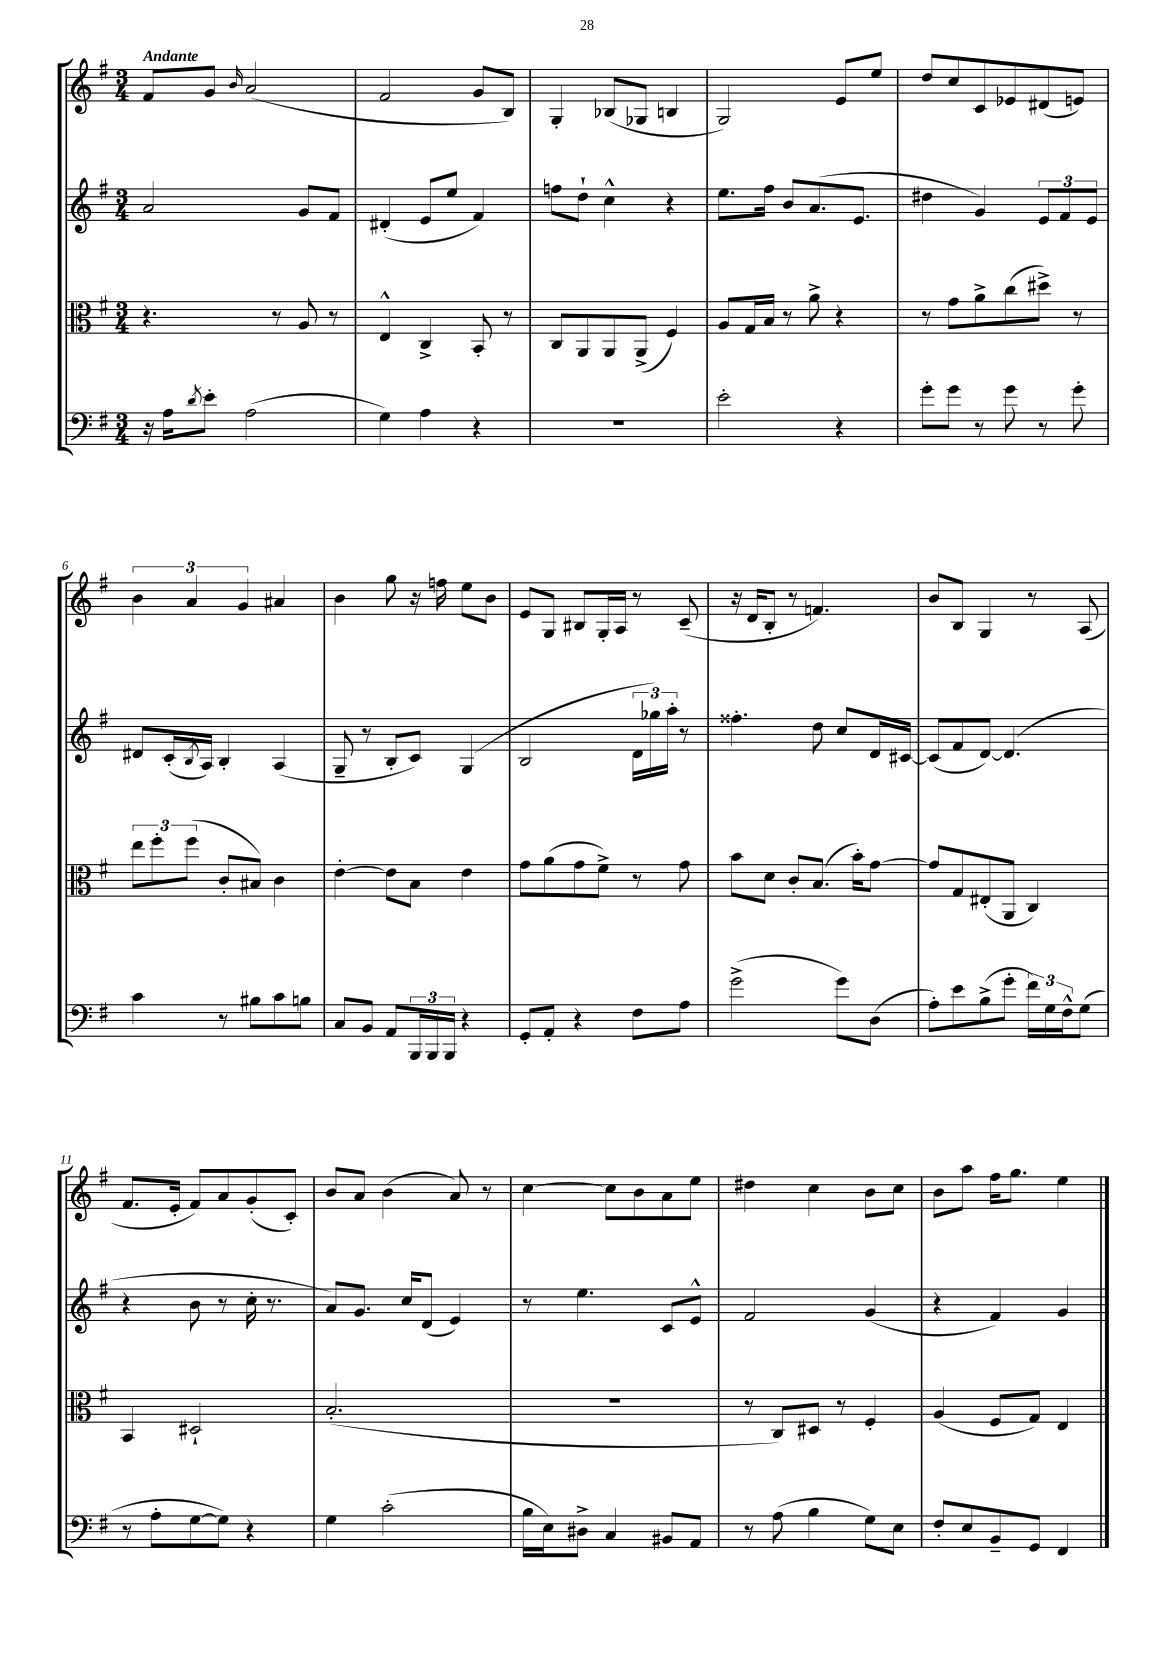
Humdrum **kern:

**kern	**kern	**kern	**kern
*staff4	*staff3	*staff2	*staff1
*clefF4	*clefC3	*clefG2	*clefG2
*k[f#]	*k[f#]	*k[f#]	*k[f#]
*M3/4	*M3/4	*M3/4	*M3/4
16r	4.r	2a/	8f#/L
16A\LK	.	.	.
8qd/	.	.	.
8e'\J	.	.	8g/J
.	.	.	16qqb/
(2A\	.	.	(2a/
.	8r	.	.
.	8A/	8g/L	.
.	8r	8f#/J	.
=	=	=	=
4G\)	4E^^/	(4d#'/	2f#/
4A\	4C^/	8e/L	.
.	.	8ee/J	.
4r	8BB'/	4f#/)	8g/L
.	8r	.	8B/J)
=	=	=	=
2.r	8C/L	8ff\L	4G'/
.	8AA/	8dd`\J	.
.	8AA/	4cc^^\	(8B-/L
.	(8AA^/J	.	8G-/J
.	4F#/)	4r	4B/
=	=	=	=
2e'\	8A/L	8.ee\L	2G/)
.	16G/L	.	.
.	16B/JJ	16ff#\Jk	.
.	8r	8b/L	.
.	8a^\	(8.a/	.
4r	4r	.	8e/L
.	.	8.e/J	.
.	.	.	8ee/J
=	=	=	=
8g'\L	8r	4dd#\	8dd/L
8g\J	8g\L	.	8cc/
8r	8a^\	4g/)	8c/
8g\	(8cc\	.	8e-/
8r	8dd#^\J)	12e/L	(8d#/
.	.	12f#/	.
8g'\	8r	.	8e/J)
.	.	12e/J	.
=	=	=	=
4c\	12ee\L	8d#/L	6b\
.	12ff#'\	.	.
.	.	(16c'/L	.
.	(12ff#\J	.	6a/
.	.	8qB/	.
.	.	16A/JJ)	.
8r	8c'/L	4B'/	.
.	.	.	6g/
8B#\L	8B#/J)	.	.
8c\	4c\	(4A/	4a#/
8B\J	.	.	.
=	=	=	=
8C/L	[4e'\	8G~/	4b\
8BB/J	.	8r	.
8AA/L	8e\]L	8B'/L	8gg\
24BBB/L	8B\J	8c/J)	16r
24BBB/	.	.	.
.	.	.	16ff\
24BBB/JJ	.	.	.
4r	4e\	(4G/	8ee\L
.	.	.	8b\J
=	=	=	=
8GG'/L	8g\L	2B/	8e/L
8AA'/J	(8a\	.	8G/J
4r	8g\	.	8B#/L
.	8f#^\J)	.	16G'/L
.	.	.	16A/JJ
8F#\L	8r	24d\LL	8r
.	.	24gg-\)	.
.	.	24aa'\JJ	.
8A\J	8g\	8r	(8c~/
=	=	=	=
(2g^\	8b\L	4.ff##'\	16r
.	.	.	16d/LK
.	8d\J	.	8B'/J
.	8c'/L	.	8r
.	(8.B/J	8dd\	4.f/)
8g\L)	.	8cc/L	.
.	16b'\LK)	.	.
(8D\J	[8g\J	16d/L	.
.	.	[16c#/JJ	.
=	=	=	=
8A'\L)	8g/]L	(8c#/]L	8b/L
8e\	8G/	8f#/	8B/J
(8B^\	(8E#'/	[8d/J)	4G/
8g'\J	8AA/J	(4.d/]	.
24f#\LL)	4C/)	.	8r
24G\	.	.	.
24F#^^\J	.	.	.
(8G\J	.	.	(8A/
=	=	=	=
8r	4BB/	4r	8.f#/L
8A'\L	.	.	.
.	.	.	16e'/Jk
[8G\	2D#`/	8b\	8f#/L)
8G\]J)	.	8r	8a/
4r	.	16cc'\	(8g'/
.	.	8.r	.
.	.	.	8c'/J)
=	=	=	=
4G\	(2.B'/	8a/L)	8b/L
.	.	8.g/J	8a/J
(2c'\	.	.	(4b\
.	.	16cc/LK	.
.	.	(8d/J	.
.	.	4e/)	8a/)
.	.	.	8r
=	=	=	=
16B\LL	2.r	8r	[4cc\
16E\J)	.	.	.
8D#^\J	.	4.ee\	.
4C/	.	.	8cc\]L
.	.	.	8b\
8BB#/L	.	8c/L	8a\
8AA/J	.	8e^^/J	8ee\J
=	=	=	=
8r	8r	2f#/	4dd#\
(8A\	8C/L)	.	.
4B\	8D#/J	.	4cc\
.	8r	.	.
8G\L)	4F#'/	(4g/	8b\L
8E\J	.	.	8cc\J
=	=	=	=
8F#'/L	(4A/	4r	8b\L
8E/	.	.	8aa\J
8BB~/	8F#/L	4f#/)	16ff#\LK
.	.	.	8.gg\J
8GG/J	8G/J)	.	.
4FF#/	4E/	4g/	4ee\
==	==	==	==
*-	*-	*-	*-
